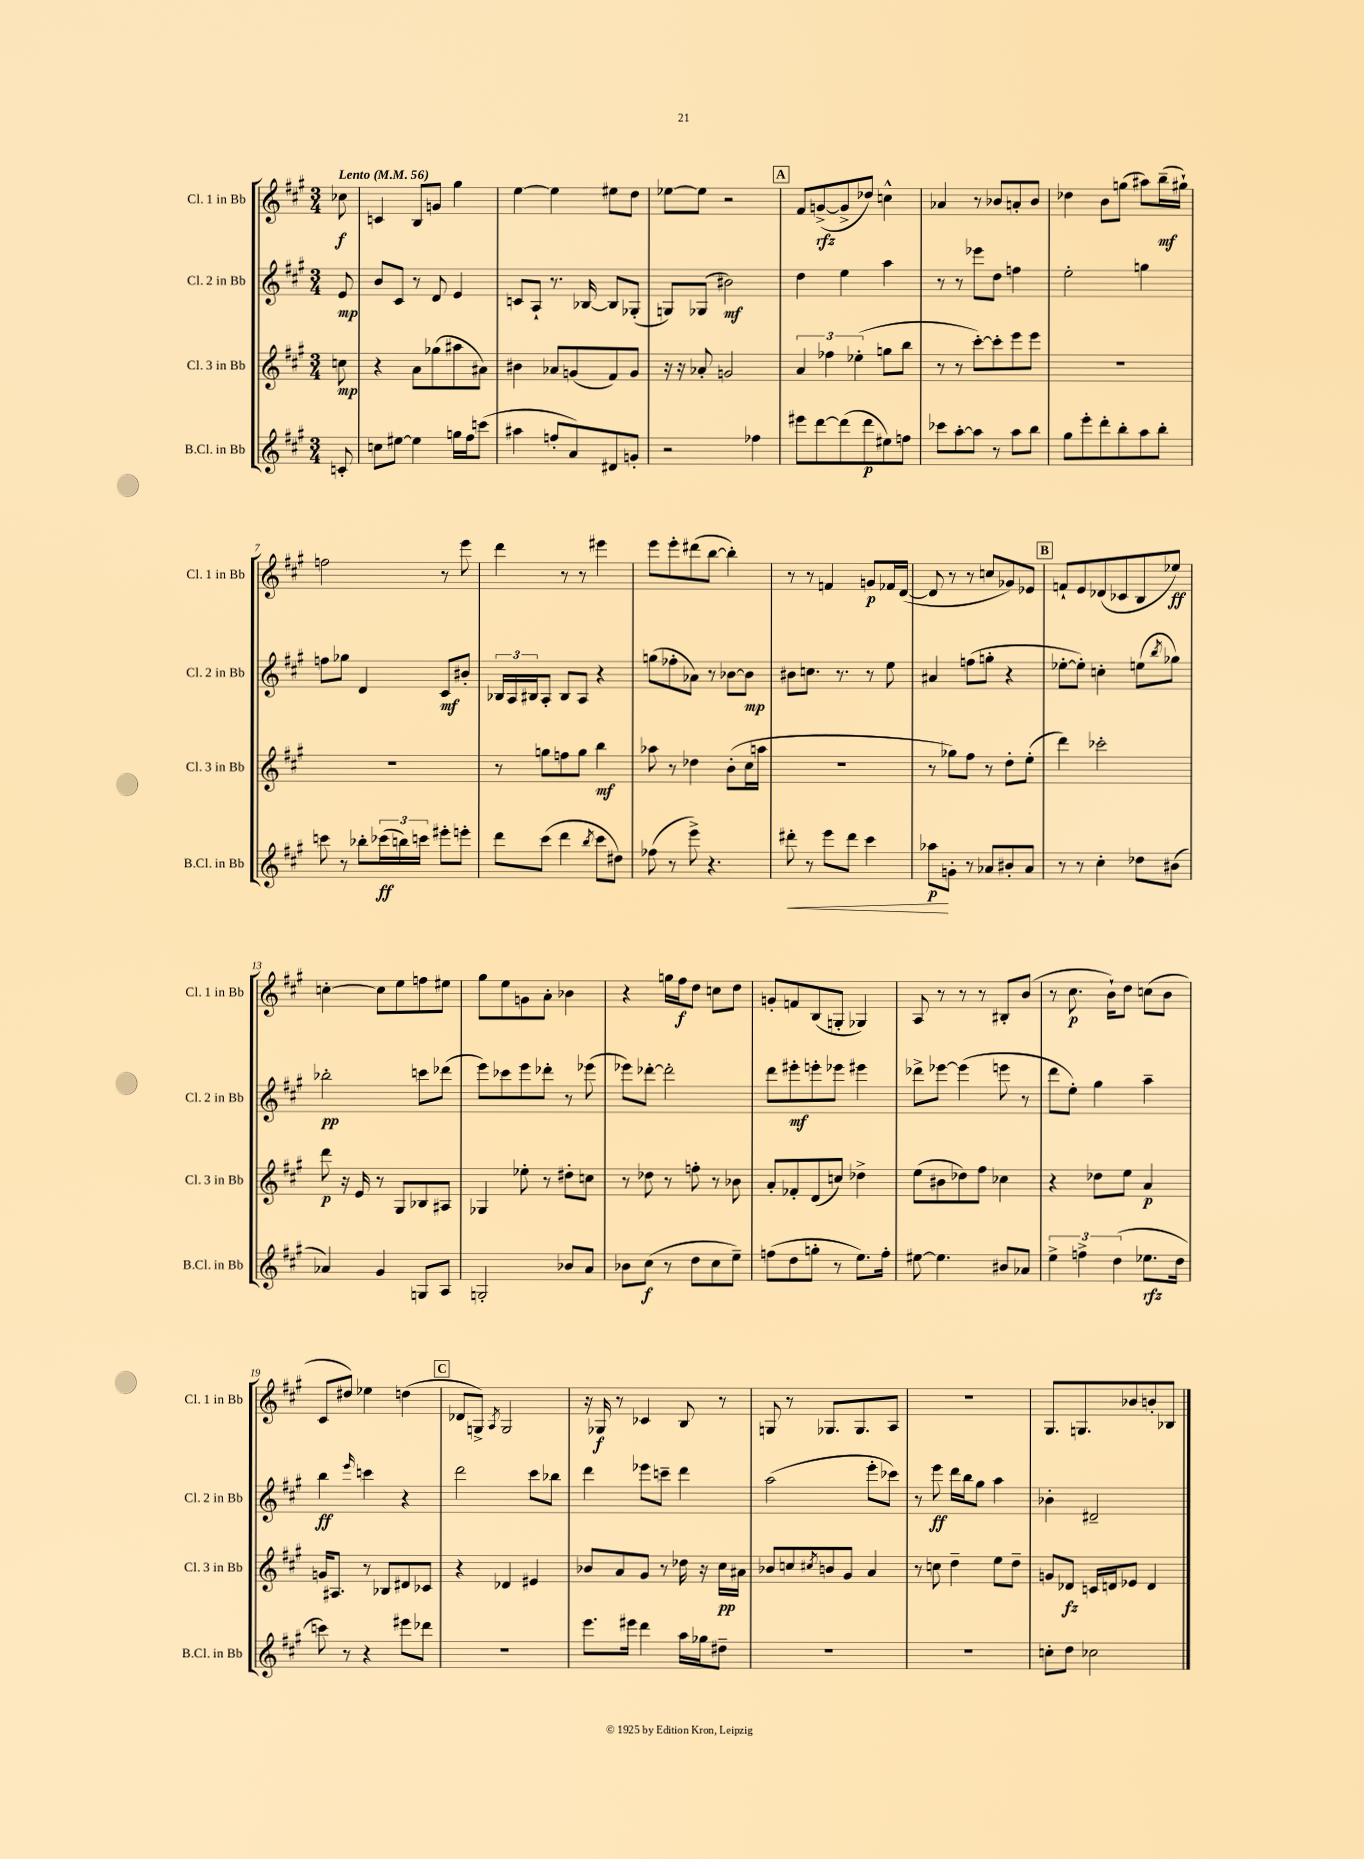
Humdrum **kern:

**kern	**kern	**kern	**kern
*staff4	*staff3	*staff2	*staff1
*clefG2	*clefG2	*clefG2	*clefG2
*k[f#c#g#]	*k[f#c#g#]	*k[f#c#g#]	*k[f#c#g#]
*M3/4	*M3/4	*M3/4	*M3/4
*MM56	*MM56	*MM56	*MM56
8c'	8cc	8e	8cc-
=	=	=	=
8cc	4r	8b	4c
[8ee#	.	8c#	.
4ee#]	8a	8r	8B
.	(8gg-	8d	8g
16gg	8aa#	4e	4gg#
16ff#	.	.	.
(8ccc	8a#)	.	.
=	=	=	=
4aa#	4b#	8c	[4ee
.	.	8A`	.
8ff'	8a-	8.r	4ee]
8a)	(8g	.	.
.	.	[16B-	.
8d#	8f#)	8B-]	8ee#
8g'	8g	(8G-'	8dd
=	=	=	=
2r	16r	8G)	[8ee-
.	16r	.	.
.	8a-'	(8G-	8ee-]
.	2g	2b#)	2r
4ff-	.	.	.
=	=	=	=
8eee#	6a	4dd	8f#
[8ddd	.	.	([8g^
.	6ff-	.	.
(8ddd]	.	4ee	8g^]
.	(6ee-'	.	.
8ddd	.	.	8dd-)
8ee#)	8gg	4aa	4cc^^
8ff	8bb	.	.
=	=	=	=
8ccc-	8r	8r	4a-
[8aa'	8r	8r	.
8aa]	[8ccc#')	8eee-	8r
8r	8ccc#']	8dd	8b-
8aa	8eee	4ff	8a'
8bb	8eee	.	8b-
=	=	=	=
8gg#	2.r	2ee'	4dd-
8eee'	.	.	.
8ddd'	.	.	8b
8bb'	.	.	(8gg
8aa	.	4gg	8aa#)
8bb'	.	.	(16bb~
.	.	.	16gg#`)
=	=	=	=
8ccc	2.r	8ff	2ff
8r	.	8gg-	.
8bb-'	.	4d	.
(24ccc-	.	.	.
24bb)	.	.	.
24ccc	.	.	.
8eee#'	.	8c#	8r
8eee'	.	8b#'	8eee
=	=	=	=
8ddd	8r	24B-	4ddd
.	.	24A	.
.	.	24B#	.
(8ccc#	8gg	8A'	.
4ddd	8ff	8B#	8r
.	8gg	8A	8r
8qbb	.	.	.
8ccc#	4bb	4r	4eee#
8dd#)	.	.	.
=	=	=	=
(8ff-	8aa-	(8gg	8eee
8r	8r	8ff-'	8eee'
8eee^)	4dd-	8a-)	(8ddd#
4.r	.	8r	[8bb
.	(8b'	[8b-	4bb'])
.	16cc#	8b-]	.
.	16aa	.	.
=	=	=	=
8ddd#'	2.r	8b#	8r
8r	.	8.cc	8r
8eee	.	.	4f
.	.	8.r	.
8ddd#	.	.	.
4ccc#	.	8r	8g
.	.	8ee	16f-
.	.	.	([16d
=	=	=	=
8aa-	8r	4a#	8d]
8g'	8gg-)	.	8r
8r	8ff#	(8ff	8r
8a-	8r	8gg'	8cc
8b#'	8dd'	4r	8g-)
8a-	(8ee'	.	8e-
=	=	=	=
8r	4ddd)	[8ee-'	8f`
8r	.	8ee-'])	8e
4cc#'	2ccc-'	4cc'	(8d-
.	.	.	8c-
8dd-	.	(8ee	8B
.	.	8qbb	.
(8b#	.	8gg-)	8ee-)
=	=	=	=
4a-)	8ddd	2bb-'	[4cc'
.	16r	.	.
.	16e	.	.
4g#	8r	.	8cc]
.	8G#	.	8ee
8G	8B-	8ccc	8ff
8A	8A#	(8ddd-	8ee#
=	=	=	=
2G'	4G-	8eee)	8gg#
.	.	8ccc-	8ee
.	8ee-'	8eee	8g
.	8r	8ddd-'	8a'
8b-	8dd#'	8r	4b-
8a	8cc	(8eee-	.
=	=	=	=
8b-	8r	8eee-)	4r
(8cc#	8dd-	[8ddd-'	.
8r	8r	2ddd-']	16gg
.	.	.	16ff#
8dd	8ff'	.	8dd
8cc#	8r	.	8cc
8ee~)	8b-	.	8dd
=	=	=	=
(8ff	8a'	8ddd	8g'
8dd	8f-'	8eee#'	8f
8gg'	(8d	8eee'	(8B
8r	8cc)	8eee-	8G'
8.ee)	4dd-^	4eee#	4G-)
16ff'	.	.	.
=	=	=	=
[8ee#	(8ee	8ddd-^	8A
4.ee#]	8b#	[8eee-	8r
.	8dd-)	(4eee-]	8r
.	8ff#	.	8r
8b#	4cc-	8eee	8B#'
8a-	.	8r	(8b
=	=	=	=
6ee^	4r	8ddd	8r
.	.	8ee')	8.cc#
6ff^	.	.	.
.	8dd-	4gg#	.
.	.	.	16b`)
(6dd	.	.	.
.	8ee	.	8dd
8.ee-	4a	4aa~	(8cc
.	.	.	8b
16dd	.	.	.
=	=	=	=
8ccc)	16g	4bb	8c#
.	8.A#	.	.
8r	.	.	8dd#)
.	.	16qqeee	.
4r	8r	4ccc	4ee-
.	8B-	.	.
8eee#	8d#	4r	(4dd
8ddd-	8c-	.	.
=	=	=	=
2.r	4r	2ddd	8d-
.	.	.	8G^)
.	.	.	8qA
.	4d-	.	2G
.	4e#	8ccc#	.
.	.	8bb-	.
=	=	=	=
8.eee	8b-	4ddd	16r
.	.	.	16G-
.	8a	.	8r
16eee#	.	.	.
4ddd	8g#	8eee-	4c-
.	8r	8ccc~	.
16aa	16dd-	4ddd	8B
16gg-	16r	.	.
8dd#~	16cc#	.	8r
.	16a#	.	.
=	=	=	=
2.r	8b-	(2aa	8G
.	8cc	.	8r
.	8qcc#	.	.
.	8b	.	8.G-
.	8g#	.	.
.	.	.	8.G-
.	4a	8eee'	.
.	.	8ccc-)	8A
=	=	=	=
2.r	8r	8r	2.r
.	8cc	8eee	.
.	4dd~	16ddd	.
.	.	16bb	.
.	.	8gg#	.
.	8ee	4aa	.
.	8dd~	.	.
=	=	=	=
8cc'	8g	4b-'	8.G#
8dd	8d-	.	.
.	.	.	8.G
2cc-	16c	2d#~	.
.	16d	.	.
.	8e-	.	8b-
.	4d	.	8b'
.	.	.	8B-
==	==	==	==
*-	*-	*-	*-
